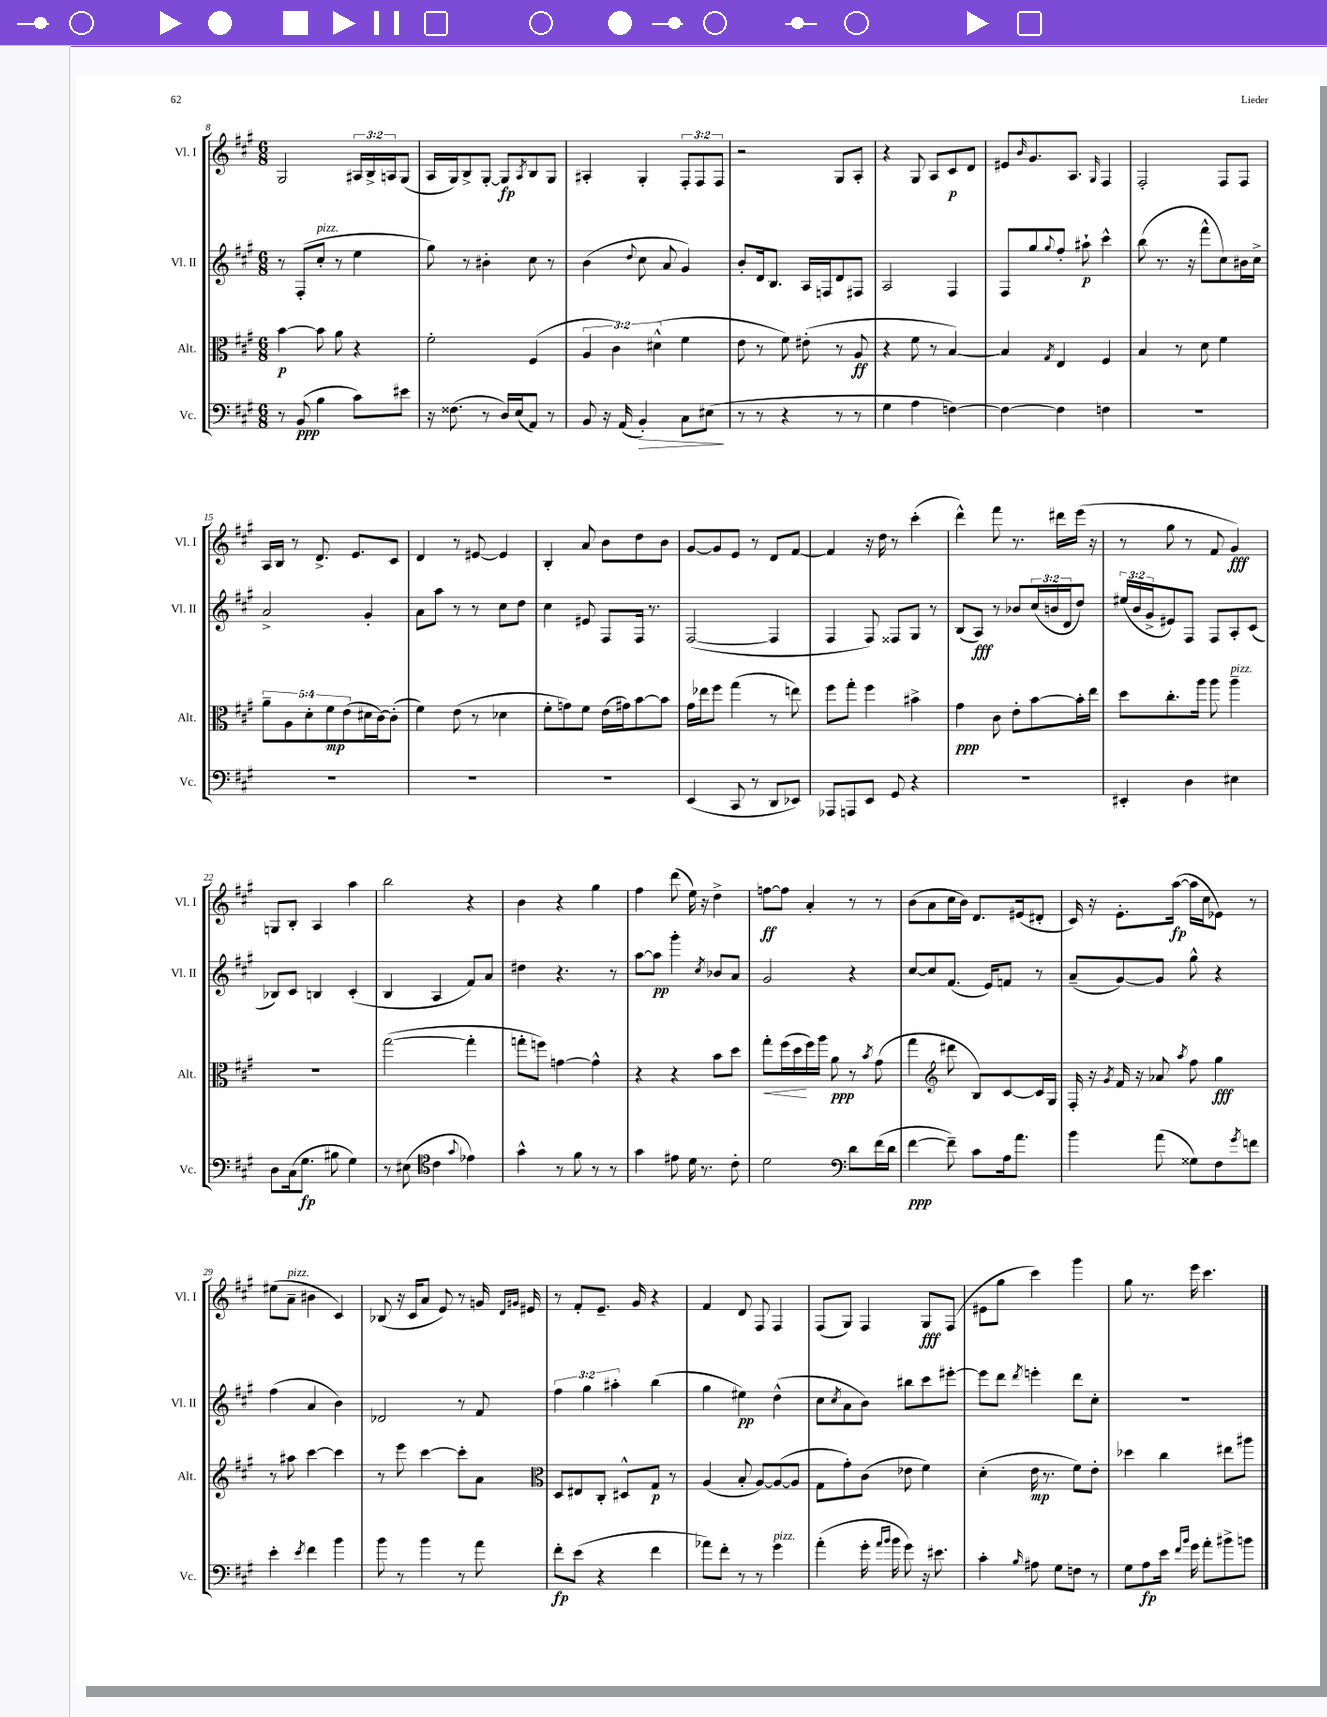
<<
\new StaffGroup <<
\new Staff = "s0" \with { instrumentName = "Vl. I" shortInstrumentName = "Vl. I" } {
    \clef treble \key a \major \numericTimeSignature \time 6/8 \override Staff.TupletNumber.text = #tuplet-number::calc-fraction-text
    gis2 \tuplet 3/2 { ais16 b16-> a16 } gis8( |
    a16 gis16) b8-> gis8~-. gis8\fp \acciaccatura { a8 } b8 gis8 |
    ais4-. gis4-. \tuplet 3/2 { fis8-. fis8 fis8 } |
    r2 gis8 a8-. |
    r4 gis8 a8 cis'8\p d'8 |
    eis'8 \grace { b'16 } gis'8. a8. \grace { gis16 } fis4 |
    fis2-. fis8 fis8 |
    a16 b16 r8 d'8.-> e'8. cis'8 |
    d'4 r8 eis'8~ eis'4 |
    b4-. a'8 b'8 d''8 b'8 |
    gis'8~ gis'8 e'8 r8 d'8 fis'8~ |
    fis'4 r16 d''16 r8 cis'''4-.( |
    d'''4-^) fis'''8 r8. dis'''16 e'''16( r16 |
    r8 gis''8 r8 fis'8 gis'4\fff) |
    g8 b8-. a4 a''4 |
    b''2 r4 |
    b'4 r4 gis''4 |
    fis''4 d'''8( e''16) r16 d''4-> |
    f''8~\ff f''8 a'4-. r8 r8 |
    b'8( a'8 cis''16 b'16) d'8. eis'16( dis'8-. |
    cis'16) r16 e'8.-. a''16~\fp( a''16 cis''16 ees'8) r8 |
    eis''8( a'8--^\markup { \italic "pizz." } bis'4 cis'4) |
    bes8( r16 cis'16 a'8 e'8) r8 g'16 \grace { d'16 gis'16 } eis'16 |
    r8 fis'8-. e'8.-- gis'16 r4 |
    fis'4 d'8 fis8 fis4 |
    fis8( gis8) fis4 gis8\fff fis8( |
    eis'8 gis''8 cis'''4) gis'''4 |
    gis''8 r8. e'''16 cis'''4. \bar "|." |
}
\new Staff = "s1" \with { instrumentName = "Vl. II" shortInstrumentName = "Vl. II" } {
    \clef treble \key a \major \numericTimeSignature \time 6/8 \override Staff.TupletNumber.text = #tuplet-number::calc-fraction-text
    r8 fis8-.( cis''8-.^\markup { \italic "pizz." } r8 e''4 |
    gis''8) r8 bis'4-. cis''8 r8 |
    b'4( \appoggiatura { d''8 } cis''8 a'8 gis'4) |
    b'8-. d'16 b8. a16 f16 d'8 fis8 |
    a2 fis4 |
    fis8 gis''8 \appoggiatura { gis''8 } fis''8-. ais''8-!\p cis'''4-^ |
    b''8( r8. r16 fis'''8-^ cis''8) bis'16 cis''16-> |
    a'2-> gis'4-. |
    a'8 a''8 r8 r8 cis''8 d''8 |
    cis''4 eis'8 fis8 fis16 r8. |
    fis2~( fis4 |
    fis4 fis8) fisis8 gis8 r8 |
    b8( a8\fff) r8 bes'8 \tuplet 3/2 { cis''16( b'16 d'16 } d''8) |
    \tuplet 3/2 { eis''16( b'16 gis'16-> } eis'8) fis8 fis8 a8-. cis'8( |
    bes8) cis'8 b4 cis'4-.( |
    b4 a4 fis'8) a'8 |
    dis''4 r4. r8 |
    a''8~ a''8\pp gis'''4-. \acciaccatura { cis''8 } bes'8 a'8 |
    gis'2 r4 |
    cis''8~ cis''8 fis'8.( e'16) f'8 r8 |
    a'8--( gis'8~) gis'8 gis''8-^ r4 |
    fis''4( a'4 b'4) |
    des'2 r8 fis'8 |
    \tuplet 3/2 { fis''4 gis''4 ais''4-. } b''4( |
    gis''4 eis''4\pp) d''4-^( |
    cis''8 \acciaccatura { cis''8 } a'8 b'8) bis''8 cis'''8 eis'''8~-. |
    eis'''8 d'''8 \acciaccatura { d'''8 } e'''4-. d'''8 cis''8-. |
    R2. \bar "|." |
}
\new Staff = "s2" \with { instrumentName = "Alt." shortInstrumentName = "Alt." } {
    \clef alto \key a \major \numericTimeSignature \time 6/8 \override Staff.TupletNumber.text = #tuplet-number::calc-fraction-text
    b'4~\p b'8 a'8 r4 |
    fis'2-. fis4( |
    \tuplet 3/2 { a4 cis'4) dis'4-^( } fis'4 |
    e'8 r8 fis'8) eis'8-.( r8 a8\ff |
    r4 fis'8 r8 b4~) |
    b4 \acciaccatura { gis8 } e4 fis4 |
    b4 r8 d'8 fis'4 |
    \tuplet 5/4 { a'8-- a8 d'8-. fis'8\mp e'8( } dis'16 cis'16~) cis'8-.( |
    fis'4) e'8( r8 des'4 |
    fis'8-. g'8) fis'8 e'16( gis'16) b'8~ b'8 |
    gis'16 ees''16 fis''8 gis''4( r8 e''8) |
    fis''8 gis''8-. fis''4 bis'4-> |
    gis'4\ppp cis'8 e'8-. b'8~ b'16-. e''16 |
    d''8 cis''8.-. a''16 a''8 a''4--^\markup { \italic "pizz." } |
    R2. |
    gis''2~( gis''4-. |
    g''8-. f''8) g'4~ g'4-^ |
    r4 r4 b'8 d''8 |
    gis''8-.\< fis''16( d''16\! fis''16) a''16 a'8\ppp r8 \acciaccatura { b'8 } gis'8( |
    gis''4 \clef treble dis'''8 b8) cis'8~ cis'16 gis16 |
    fis16-. r16 \acciaccatura { gis'8 } fis'16 r16 aes'8 \acciaccatura { a''8 } fis''8 gis''4\fff |
    r8 ais''8 cis'''4~ cis'''4 |
    r8 e'''8 cis'''4~ cis'''8-. a'8 |
    \clef alto d8 eis8 cis8-. dis8-^ gis8\p r8 |
    a4( b8-. a8~) a8~( a8 |
    gis8 gis'8-.) cis'8( ees'8 fis'4) |
    d'4-.( e'16\mp r8. fis'8) e'8-. |
    des''4 cis''4 eis''8 ais''8 \bar "|." |
}
\new Staff = "s3" \with { instrumentName = "Vc." shortInstrumentName = "Vc." } {
    \clef bass \key a \major \numericTimeSignature \time 6/8
    r8 b,8\ppp( b4 cis'8) eis'8 |
    r16 fisis8.( r8 d16) e16( a,8) r8 |
    b,8 r16 a,16( b,4-.\>) cis8 eis8\!( |
    r8 r8 r4 r8 r8 |
    gis4 a4 f4~) |
    f4~ f4 f4 |
    R2. |
    R2. |
    R2. |
    R2. |
    e,4( cis,8 r8 d,8 ees,8) |
    aes,,8 a,,8 e,8 gis,8 r4 |
    R2. |
    eis,4-. d4 eis4 |
    d8 cis16( gis8.\fp bis8 gis4) |
    r8 eis8( \clef tenor cis'4 \appoggiatura { gis'8 } ees'4) |
    gis'4-^ r8 fis'8 r8 r8 |
    gis'4 eis'8 d'16 r8. cis'8-. |
    d'2 \clef bass d'8 fis'16( d'16 |
    fis'4~\ppp fis'8--) cis'8 a16 a'8. |
    b'4 a'8( gisis8) fis8 \acciaccatura { gis'8 } f'8 |
    e'4-. \acciaccatura { e'8 } fis'4 b'4 |
    b'8 r8 b'4 r8 a'8 |
    fis'8-.\fp e'8( r4 fis'4 |
    aes'8) fis'8-. r8 r8 gis'4^\markup { \italic "pizz." } |
    a'4-.( gis'16-. \grace { a'16 b'16 } b'16 gis'8) r16 eis'8. |
    cis'4-. \grace { b16 } ais8 gis8 f8 r8 |
    gis8 a8\fp e'16 \grace { fis'16 b'16 } gis'16 a'8-. bis'8-> b'8 \bar "|." |
}
>>
>>
\layout { \context { \Score currentBarNumber = #8 } }
